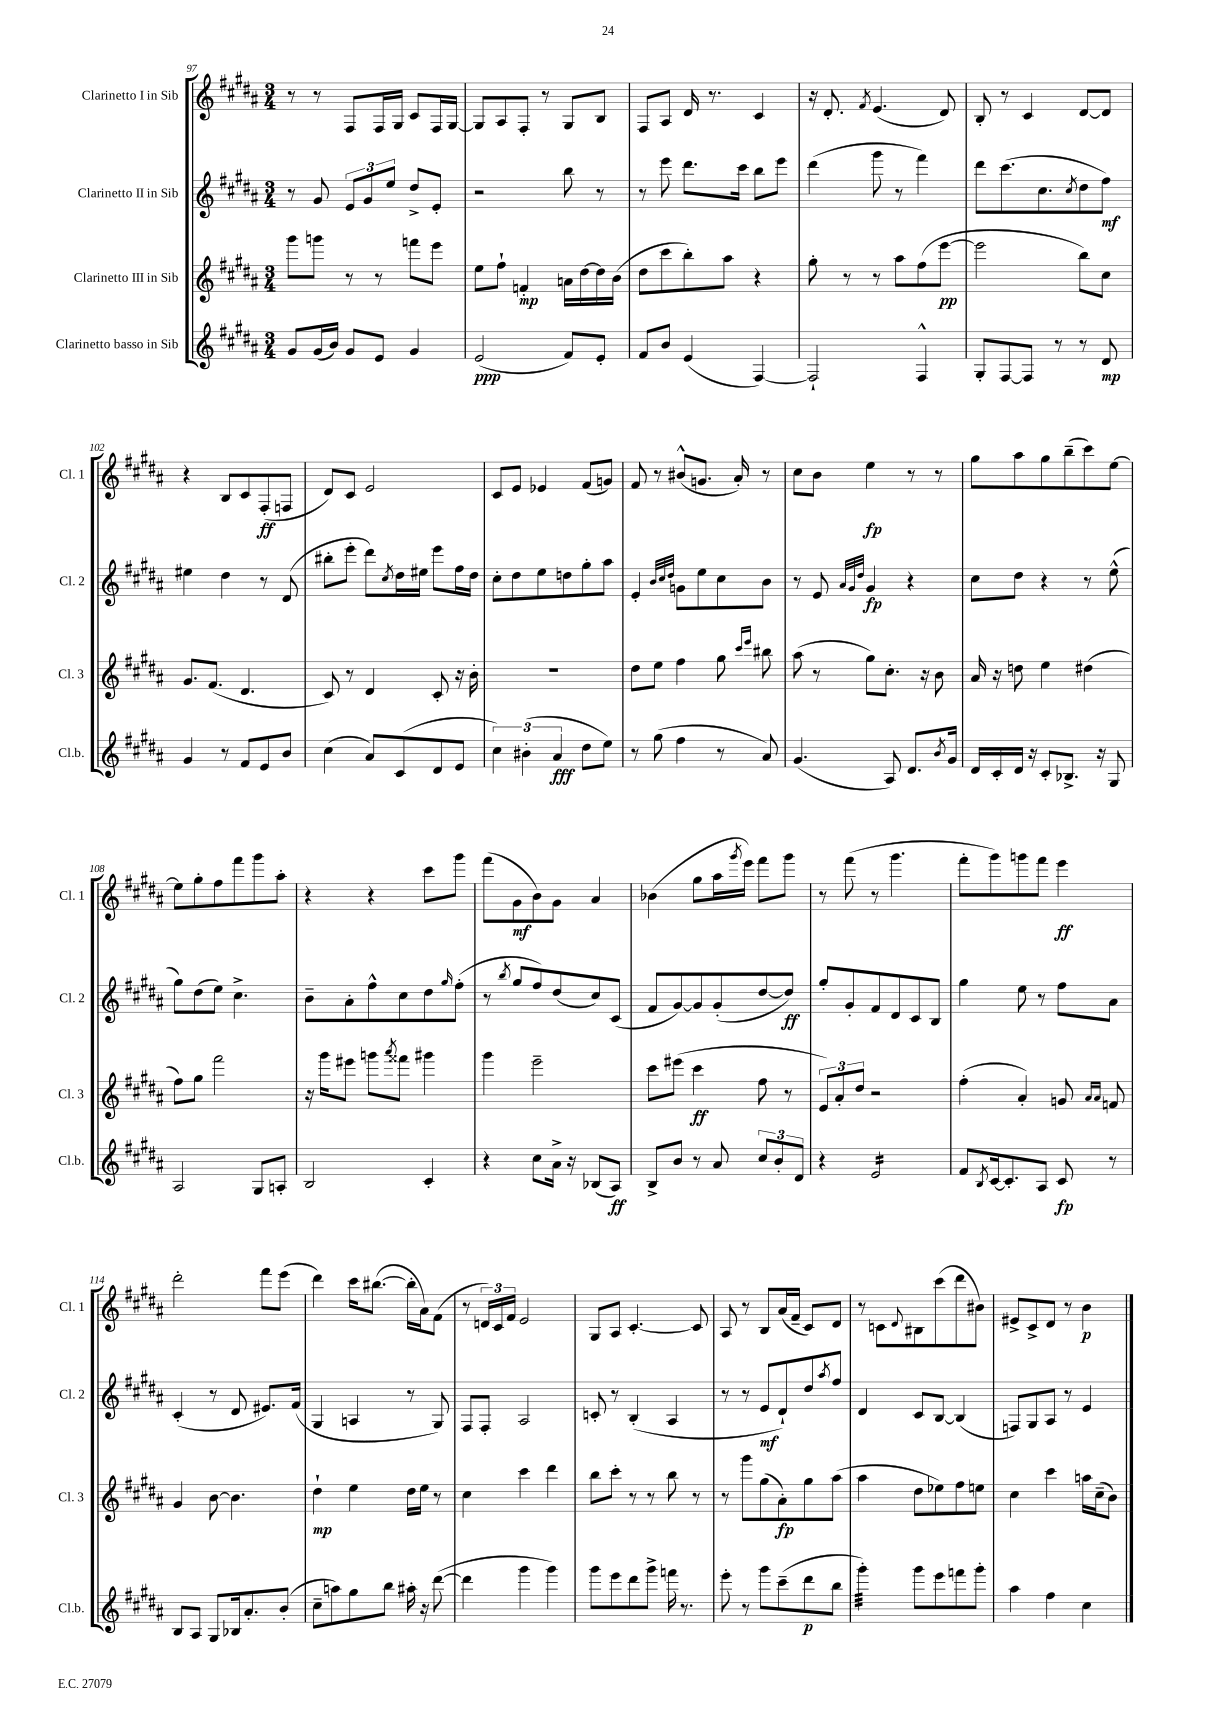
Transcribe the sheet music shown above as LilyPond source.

<<
\new StaffGroup <<
\new Staff = "s0" \with { instrumentName = "Clarinetto I in Sib" shortInstrumentName = "Cl. 1" } {
    \clef treble \key b \major \numericTimeSignature \time 3/4
    r8 r8 fis8 fis16 gis16 cis'8 fis16 gis16~ |
    gis8 ais8 fis8-. r8 gis8 b8 |
    fis8 ais8 dis'16 r8. cis'4 |
    r16 dis'8.-. \acciaccatura { fis'8 } e'4.( dis'8) |
    b8-. r8 cis'4 dis'8~ dis'8 |
    r4 b8 cis'8 fis8-.\ff( f8 |
    dis'8) cis'8 e'2 |
    cis'8 e'8 ees'4 fis'8( g'8) |
    fis'8 r8 bis'8-^( g'8. ais'16-.) r8 |
    cis''8 b'8 e''4\fp r8 r8 |
    gis''8 ais''8 gis''8 b''8--( cis'''8) e''8~ |
    e''8 gis''8-. fis''8 fis'''8 gis'''8 ais''8-. |
    r4 r4 cis'''8 gis'''8 |
    fis'''8( gis'8\mf b'8) gis'8 ais'4 |
    bes'4( gis''8 ais''16 \acciaccatura { gis'''8 } e'''16) fis'''8 gis'''8 |
    r8 fis'''8( r8 gis'''4. |
    fis'''8-. gis'''8) g'''8 fis'''8 e'''4\ff |
    dis'''2-. fis'''8 e'''8( |
    dis'''4) cis'''16 bis''8.~( bis''16-. ais'16) fis'8( |
    r8 \tuplet 3/2 { d'16) cis'16 fis'16 } e'2 |
    gis8 ais8 cis'4.~-. cis'8 |
    ais8 r8 b8 ais'16( fis'16-- cis'8) dis'8 |
    r8 c'8 \appoggiatura { dis'8 } bis8 cis'''8( dis'''8 bis'8) |
    eis'8-> cis'8-> dis'8 r8 b'4\p \bar "|." |
}
\new Staff = "s1" \with { instrumentName = "Clarinetto II in Sib" shortInstrumentName = "Cl. 2" } {
    \clef treble \key b \major \numericTimeSignature \time 3/4
    r8 gis'8 \tuplet 3/2 { e'8 gis'8 e''8 } dis''8-> e'8-. |
    r2 b''8 r8 |
    r8 e'''8 dis'''8. cis'''16 b''8 e'''8 |
    dis'''4( gis'''8 r8 fis'''4) |
    dis'''8 cis'''8.( cis''8. \acciaccatura { cis''8 } dis''8 fis''8\mf) |
    eis''4 dis''4 r8 dis'8( |
    bis''8-. e'''8-. dis'''8) \acciaccatura { cis''8 } dis''16 eis''16 e'''8 fis''16 dis''16 |
    cis''8-. dis''8 e''8 d''8 gis''8-. ais''8 |
    e'4-. \grace { b'32 cis''32 dis''32 } g'8 e''8 cis''8 b'8 |
    r8 e'8 \grace { ais'32 gis'32 dis''32 } gis'4\fp r4 |
    cis''8 dis''8 r4 r8 e''8-^( |
    gis''8) dis''8( e''8) cis''4.-> |
    b'8-- ais'8-. fis''8-^ cis''8 dis''8 \grace { gis''16 } fis''8-.( |
    r8 \acciaccatura { b''8 } gis''8 fis''8) dis''8( cis''8) cis'8( |
    fis'8 gis'8~) gis'8 gis'8-.( dis''8~ dis''8\ff) |
    gis''8-. gis'8-. fis'8 dis'8 cis'8 b8 |
    gis''4 e''8 r8 fis''8 ais'8 |
    cis'4-.( r8 dis'8 eis'8.) fis'16( |
    gis4 a4 r8 gis8) |
    fis8 fis8-. ais2 |
    c'8-. r8 b4-.( ais4 |
    r8 r8 e'8\mf dis'8-!) dis''8 \acciaccatura { ais''8 } fis''8 |
    dis'4 cis'8 b8~ b4( |
    f8) gis8 ais8 r8 e'4 \bar "|." |
}
\new Staff = "s2" \with { instrumentName = "Clarinetto III in Sib" shortInstrumentName = "Cl. 3" } {
    \clef treble \key b \major \numericTimeSignature \time 3/4
    gis'''8 g'''8 r8 r8 f'''8 e'''8 |
    e''8 fis''8-! f'4-.\mp a'16 dis''16~ dis''16 b'16( |
    dis''8 cis'''8 b''8-.) ais''8 r4 |
    gis''8-. r8 r8 ais''8 fis''8( e'''8~\pp |
    e'''2 b''8) cis''8 |
    gis'8. fis'8.( dis'4. |
    cis'8) r8 dis'4 cis'8-. r16 b'16-. |
    R2. |
    dis''8 e''8 fis''4 gis''8 \grace { cis'''16 e'''16 } bis''8 |
    ais''8( r8 gis''8) cis''8.-. r16 b'8 |
    ais'16 r16 d''8 e''4 dis''4( |
    fis''8) gis''8 fis'''2 |
    r16 gis'''16 eis'''8 g'''8 \acciaccatura { ais'''8 } fisis'''8 gis'''4 |
    gis'''4 e'''2-- |
    cis'''8 eis'''8( cis'''4\ff fis''8 r8 |
    \tuplet 3/2 { e'8) ais'8-. dis''8 } r2 |
    fis''4-.( ais'4-.) g'8 \grace { ais'16 ais'16 } f'8 |
    gis'4 b'8~ b'4. |
    dis''4-!\mp e''4 dis''16 e''16 r8 |
    cis''4 cis'''4 dis'''4 |
    b''8 cis'''8-. r8 r8 b''8 r8 |
    r8 gis'''8 gis''8( ais'8-.\fp) gis''8 ais''8( |
    ais''4 dis''8 ees''8) fis''8 e''8 |
    cis''4 cis'''4 a''16 cis''16--( b'8) \bar "|." |
}
\new Staff = "s3" \with { instrumentName = "Clarinetto basso in Sib" shortInstrumentName = "Cl.b." } {
    \clef treble \key b \major \numericTimeSignature \time 3/4
    gis'8 gis'16( b'16) gis'8 e'8 gis'4 |
    e'2\ppp( fis'8) e'8-. |
    fis'8 b'8 e'4( fis4~) |
    fis2-! fis4-^ |
    gis8-. fis8~ fis8 r8 r8 dis'8\mp |
    gis'4 r8 fis'8 e'8 b'8 |
    cis''4( ais'8) cis'8( dis'8 e'8 |
    \tuplet 3/2 { cis''4) bis'4-.( ais'4\fff } dis''8 e''8) |
    r8 gis''8( fis''4 r8 ais'8) |
    gis'4.( ais8) dis'8. \acciaccatura { b'8 } gis'16 |
    dis'16 cis'16-. dis'16 r16 cis'8-. bes8.-> r16 gis8 |
    ais2 gis8 a8-. |
    b2 cis'4-. |
    r4 cis''8 ais'16-> r16 bes8( ais8\ff) |
    b8-> b'8 r8 ais'8 \tuplet 3/2 { cis''8 b'8-. dis'8 } |
    r4 e'2:16 |
    fis'8 \acciaccatura { b8 } cis'16~ cis'8.-. ais8 cis'8\fp r8 |
    b8 ais8 gis8 bes16 ais'8.-. b'8-.( |
    cis''8-- a''8) gis''8 b''8 ais''16-. r16 dis'''8~( |
    dis'''4 gis'''4 gis'''4) |
    gis'''8 e'''8 dis'''8 gis'''8-> f'''16 r8. |
    e'''8-. r8 gis'''8 cis'''8--( dis'''8\p b''8 |
    gis'''4:32-.) gis'''8 e'''8 f'''8 gis'''8-. |
    ais''4 fis''4 cis''4 \bar "|." |
}
>>
>>
\layout { \context { \Score currentBarNumber = #97 } }
